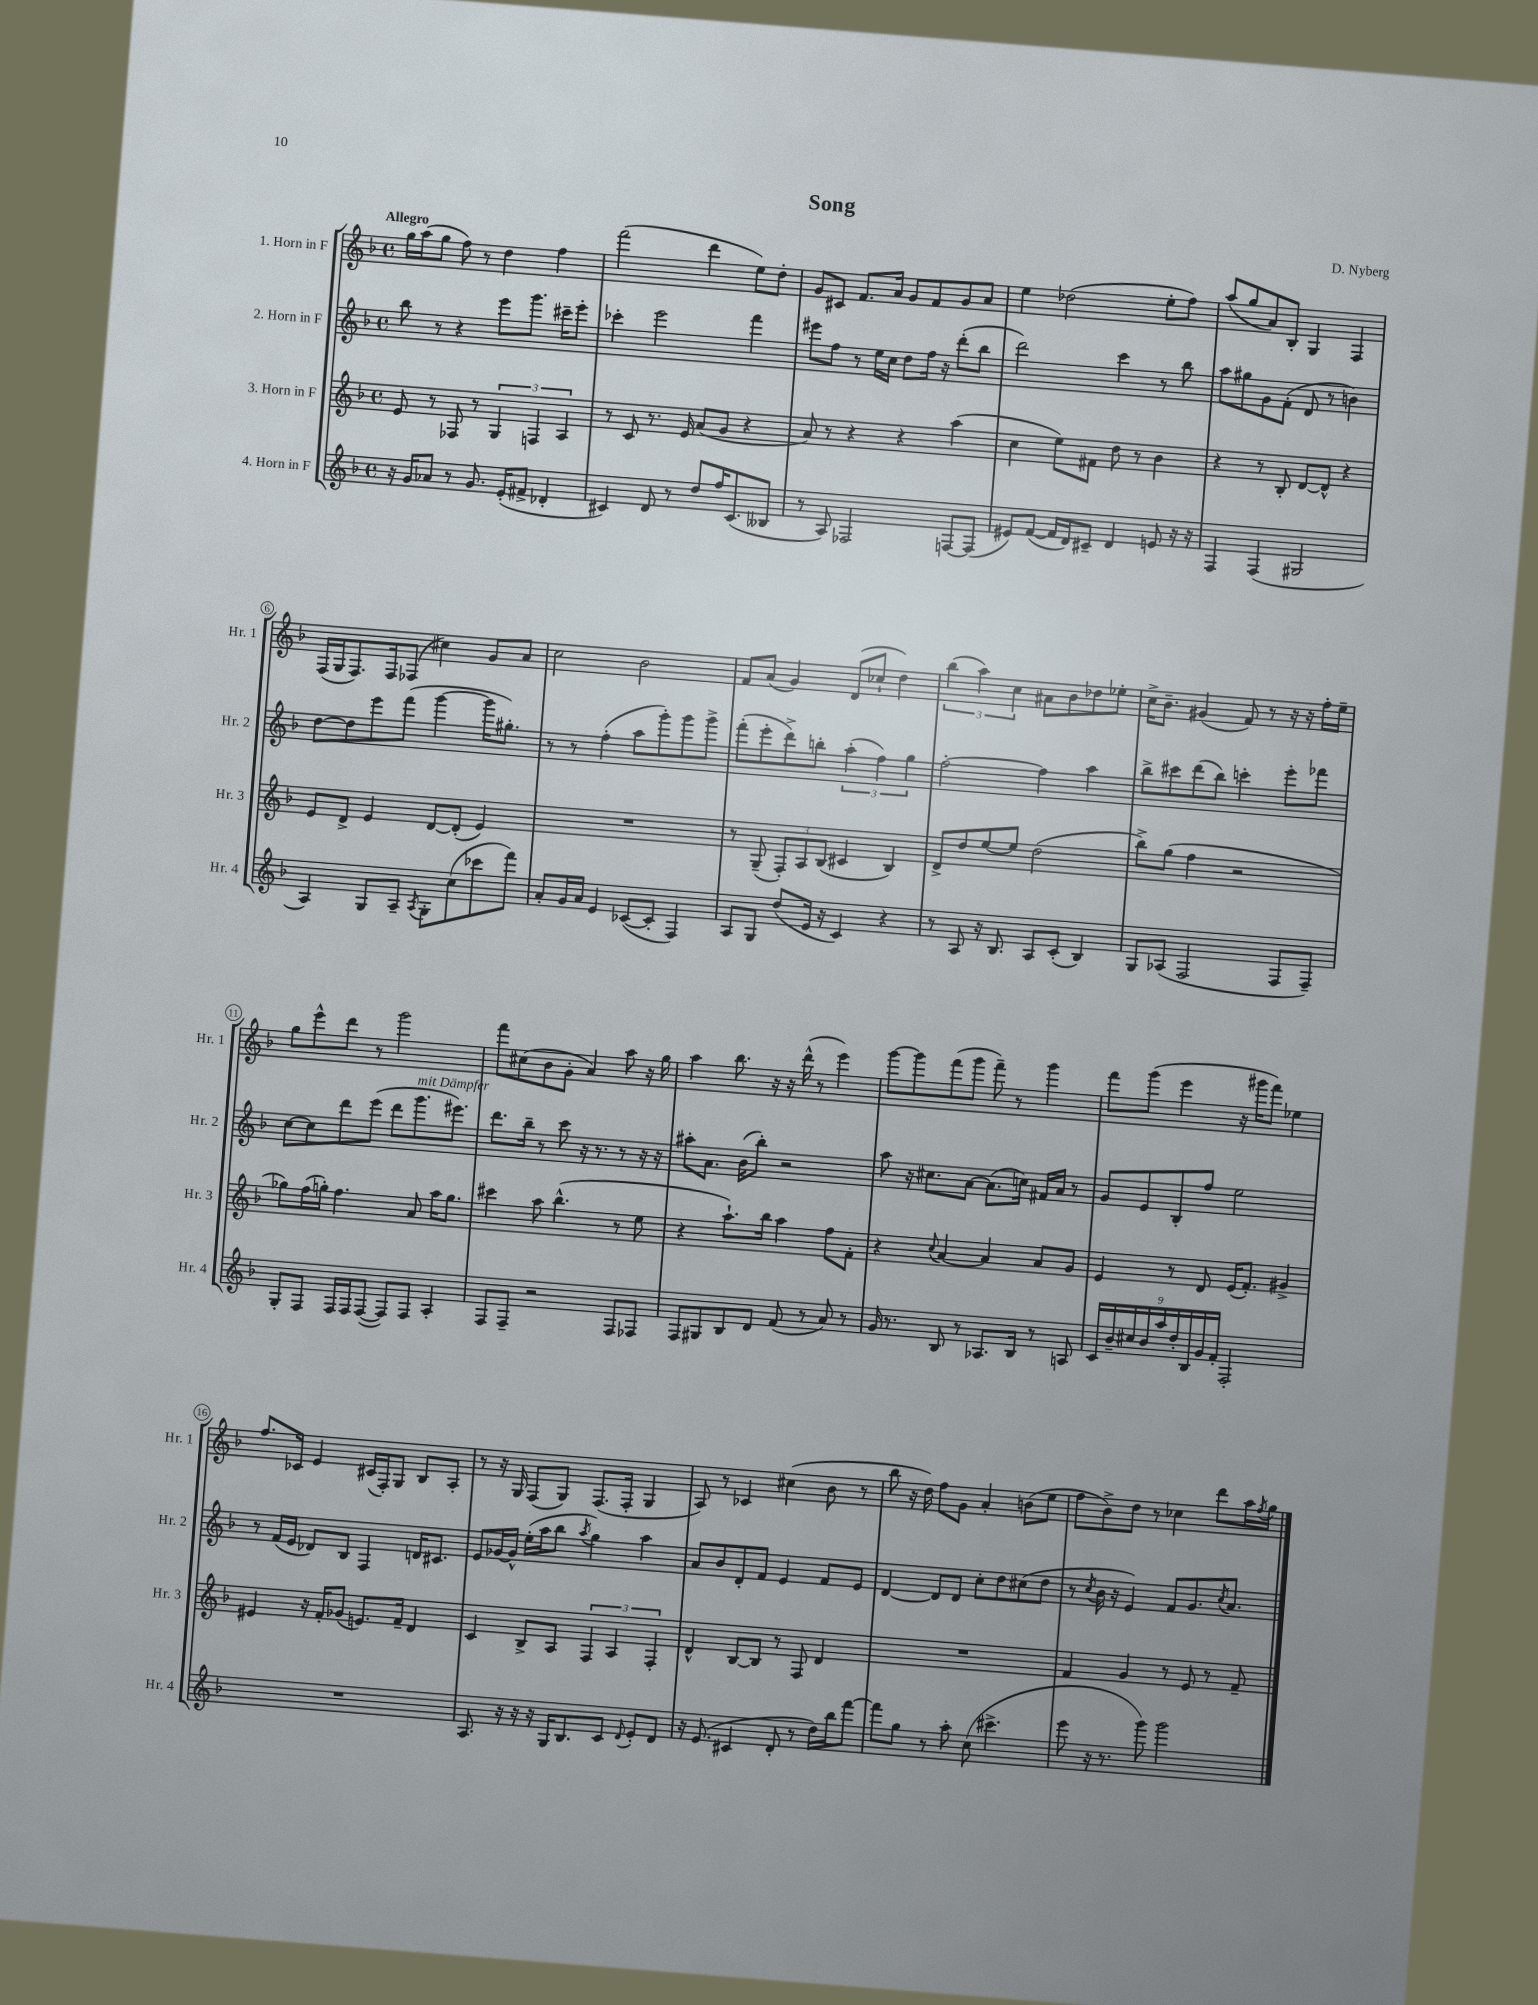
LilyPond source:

\header { title = "Song" composer = "D. Nyberg" }
<<
\new StaffGroup <<
\new Staff = "s0" \with { instrumentName = "1. Horn in F" shortInstrumentName = "Hr. 1" } {
    \clef treble \key f \major \defaultTimeSignature \time 4/4 \tempo "Allegro"
    g''16 a''16( g''8 f''8) r8 d''4 f''4 |
    f'''2( d'''4 e''8) d''8-. |
    g'8 cis'8 f'8. a'16 g'8 f'8 g'8 a'8 |
    e''4 des''2( e''8-. f''8) |
    a''8( g''8 a'8) bes8-. g4 f4 |
    f16( g16 f8.) f16 fes8( cis''4) g'8 a'8 |
    c''2 bes'2 |
    f'8 a'8( g'4) d'8( ces''8-! d''4) |
    \tuplet 3/2 { bes''4( a''4) c''4 } ais'8 bes'8 des''8 ees''8-. |
    c''16-> bes'8.-- gis'4( f'8) r8 r16 r16 f''16-. e''16-- |
    g''8 e'''8-^ d'''8 r8 g'''2 |
    f'''8 cis''8( bes'8 g'8-. a'4) a''8 r16 g''16 |
    a''4 bes''8. r16 r16 d'''16-^( r8 e'''4) |
    g'''8~ g'''8 f'''8( g'''8 f'''8--) r8 g'''4 |
    f'''8 g'''8( e'''4 r16 gis'''16 f'''8) ees''4 |
    f''8. ces'16 e'4 cis'16( f16-.) g8 bes8 a8-. |
    r8 r16 g16 f8( g8) f8.( f16-. g4 |
    a8) r8 ces'4 cis''4( bes'8 r8 |
    bes''8 r16 d''16) f''8 g'8 a'4-. b'8( e''8 |
    f''8 bes'8->) d''8 r8 ces''4 d'''8 a''16 \acciaccatura { f''8 } g''16 \bar "|." |
}
\new Staff = "s1" \with { instrumentName = "2. Horn in F" shortInstrumentName = "Hr. 2" } {
    \clef treble \key f \major \defaultTimeSignature \time 4/4
    bes''8 r8 r4 e'''8 g'''8. cis'''16-- e'''8-. |
    ces'''4-. e'''2 f'''4 |
    eis'''8 f''8 r8 e''16 c''16 d''8 f''16 r16 d'''8-.( bes''8 |
    d'''2) c'''4 r8 bes''8 |
    a''8 gis''8 g'8 f'8-.( d'8 r8 b'4) |
    d''8~ d''8 e'''8 f'''8( g'''4~ g'''16 gis''8.-.) |
    r8 r8 f''4-.( a''8 g'''8-.) g'''8 g'''8-> |
    f'''8-.( e'''8-. d'''8->) b''8-. \tuplet 3/2 { a''4-.( f''4) g''4 } |
    f''2~-. f''4 a''4 |
    bes''8-> cis'''8 d'''8( bes''8) c'''4-. e'''8-. fes'''8 |
    c''8~ c''8 d'''8 e'''8( d'''8 g'''8.^\markup { \italic "mit Dämpfer" } eis'''8.) |
    d'''8. bes''16-- r8 c'''8 r16 r8. r8 r16 r16 |
    ais''8-. a'8. bes'16( bes''8-.) r2 |
    a''8 r16 cis''8. a'8~ a'8.( c''16) fis'16 a'16 r8 |
    g'8 e'8 bes8-. f''8 e''2 |
    r8 f'16( e'16 des'8) bes8 f4 d'16 cis'8. |
    e'8 ges'16~ ges'16-^ e''16-.( a''16 bes''8 \acciaccatura { a''8 } g''4) a''4 |
    a'8 bes'8 d'8-. f'8 e'4 f'8 e'8 |
    d'4~ d'8 d'8 c''8-. d''8 cis''8( d''8 |
    r8 \acciaccatura { c''8 } bes'16 r16 e'4) f'8 g'8. \acciaccatura { c''8 } a'8. \bar "|." |
}
\new Staff = "s2" \with { instrumentName = "3. Horn in F" shortInstrumentName = "Hr. 3" } {
    \clef treble \key f \major \defaultTimeSignature \time 4/4
    e'8 r8 fes8 r8 \tuplet 3/2 { g4 f4 a4 } |
    r8 c'8 r8. e'16 a'8( g'8 r4 |
    a'8) r8 r4 r4 a''4( |
    c''4 e''8) fis'8 d''8 r8 bes'4 |
    r4 r8 bes8-. d'8~ d'8-^ r4 |
    e'8 d'8-> e'4 d'8~ d'8-.( e'4) |
    R1 |
    r8 g8--( \tuplet 3/2 { f8-.) a8 bes8( } cis'4 bes4) |
    d'8-> d''8 e''8~ e''8 d''2( |
    bes''8->) g''8( f''4 r2 |
    ges''8) f''16( g''16-.) f''4. a'8 a''16 g''8. |
    cis'''4 a''8 bes''4.-^( r8 e''8 |
    r4 a''8.-!) bes''16 a''4 f''8 f'8-. |
    r4 \appoggiatura { c''8 } a'4~ a'4 a'8 g'8 |
    e'4 r8 d'8 e'16( f'8.-.) gis'4-> |
    eis'4 r16 f'16-. ges'8( e'8.) f'16-- d'4 |
    c'4 bes8-> a8 \tuplet 3/2 { f4 a4 f4-. } |
    d'4-^ bes8~ bes8 r8 f8 d'4 |
    R1 |
    f'4 g'4 r8 e'8 r8 f'8-- \bar "|." |
}
\new Staff = "s3" \with { instrumentName = "4. Horn in F" shortInstrumentName = "Hr. 4" } {
    \clef treble \key f \major \defaultTimeSignature \time 4/4
    r16 g'16 aes'8 r8 g'8. e'16-.( fis'8-> des'4-. |
    cis'4) d'8 r8 d''8 f''16 cis'8.( beses8 |
    r8 a8) fes2 f8~ f8( |
    eis'8) f'8~( f'16 d'16) cis'8-- d'4 e'8 r16 r16 |
    f4 f4( gis2 |
    a4) g8 a8-- \acciaccatura { a8 } g8-. c''8( ces'''8 f'''8) |
    a'8-. g'16 a'16 e'4 ces'8~( ces'8-. f4) |
    a8 g8 d''8( e'16 r16 c'4) r4 |
    r8 a8 r16 bes8. a8 c'8-.( bes4) |
    g8 aes8( f2 f8 f8--) |
    g8-. f8 f16 f16 f8~( f8) f8 a4-. |
    f8 f8-- r2 f8 fes8 |
    f8 gis8 bes8 d'8 f'8( r8 a'8) r8 |
    g'16 r8. bes8 r8 aes8. bes16 r8 a8 |
    \tuplet 9/8 { c'16 bes'16-- cis''16 bes'16 a''16 d''16-. bes16 g'16 f'16-. } f2-. |
    R1 |
    a8. r16 r16 r16 g16 bes8. c'8 \appoggiatura { d'8 } e'8-. d'8 |
    r16 e'8.( cis'4 d'8-. r8 d''16) bes''16 f'''8~ |
    f'''8 g''8 r8 a''8-. c''8( cis'''4.-> |
    e'''8 r16 r8. g'''8) g'''2 \bar "|." |
}
>>
>>
\layout { \context { \Score \override BarNumber.stencil = #(make-stencil-circler 0.1 0.3 ly:text-interface::print) } }
